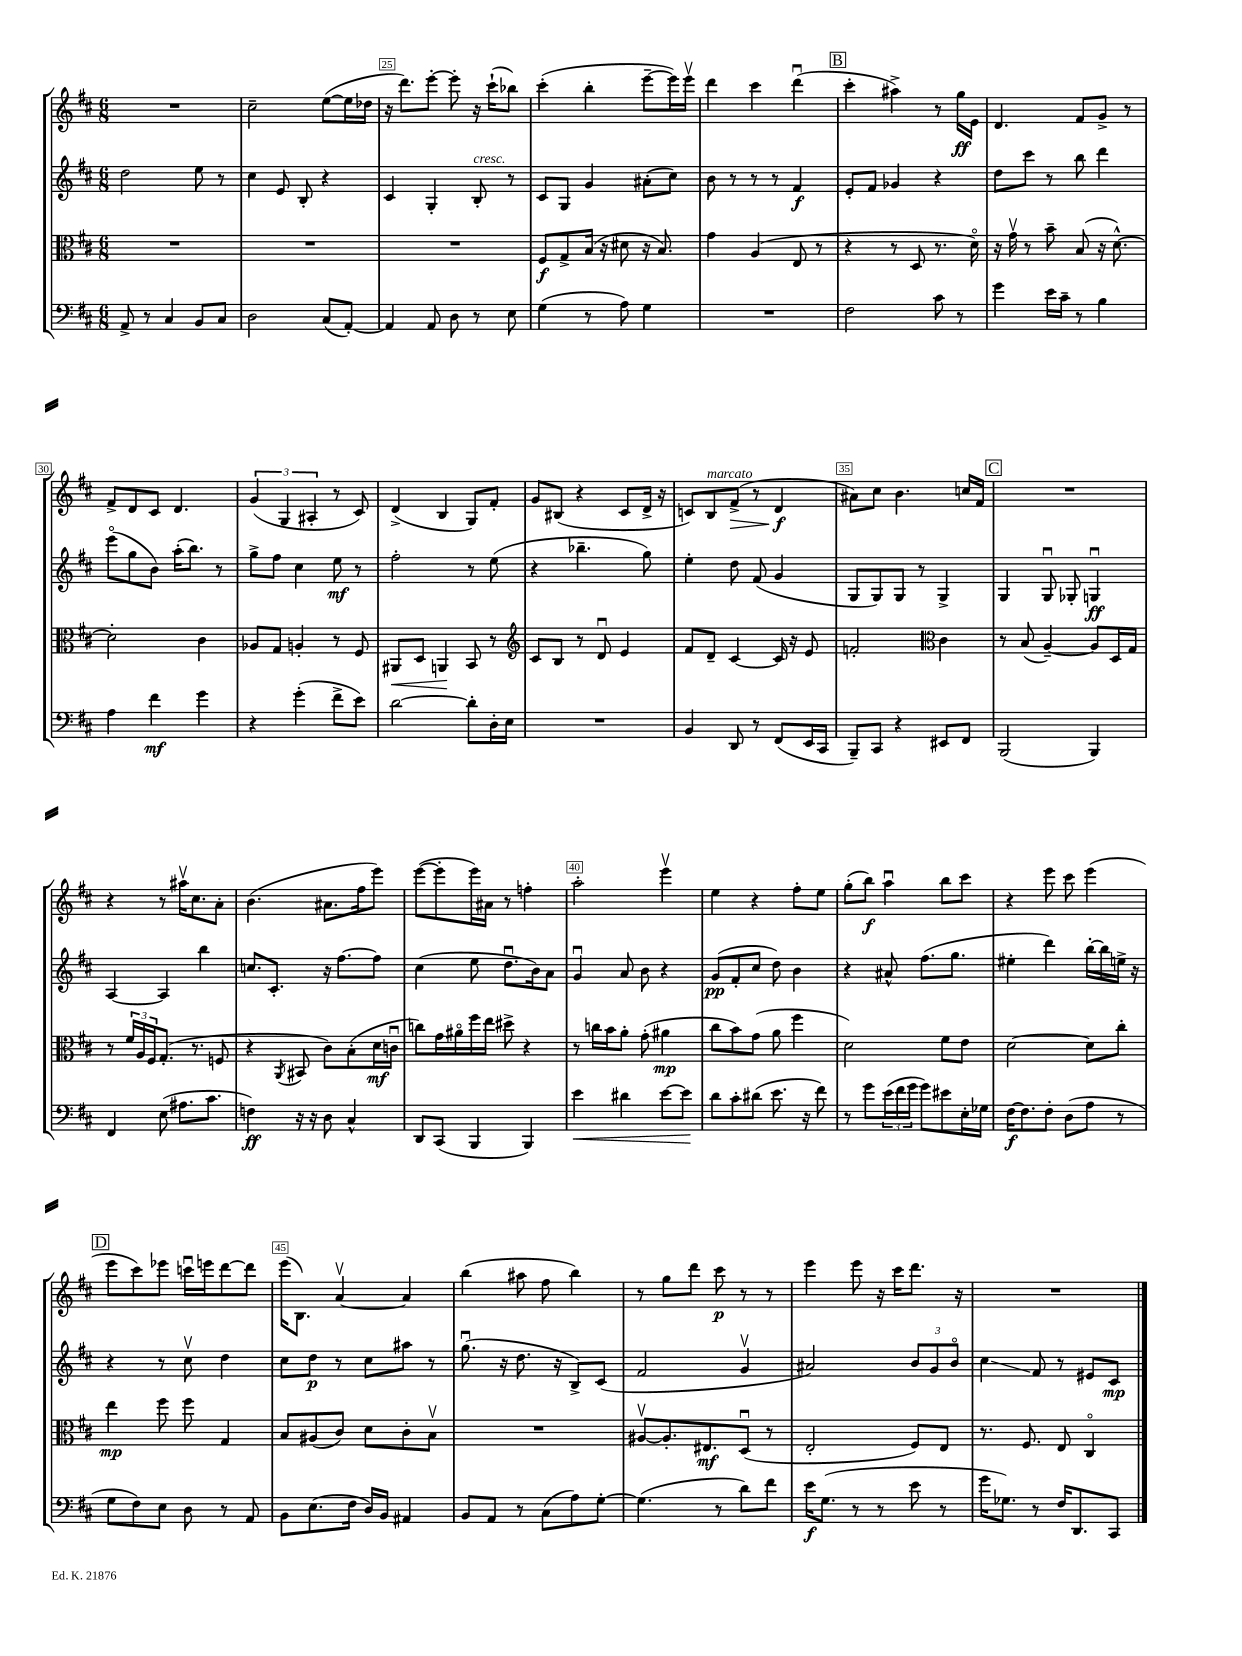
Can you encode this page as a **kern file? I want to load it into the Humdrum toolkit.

**kern	**kern	**kern	**kern
*staff4	*staff3	*staff2	*staff1
*clefF4	*clefC3	*clefG2	*clefG2
*k[f#c#]	*k[f#c#]	*k[f#c#]	*k[f#c#]
*M6/8	*M6/8	*M6/8	*M6/8
8AA^	2.r	2dd	2.r
8r	.	.	.
4C#	.	.	.
8BB	.	8ee	.
8C#	.	8r	.
=	=	=	=
2D	2.r	4cc#	2cc#~
.	.	8e	.
.	.	8B'	.
(8C#	.	4r	([8ee
[8AA')	.	.	16ee]
.	.	.	16dd-
=	=	=	=
4AA]	2.r	4c#	16r
.	.	.	8.ddd)
8AA	.	4G'	[8eee'
8D	.	.	8eee']
8r	.	8B'	16r
.	.	.	(16ccc#`
8E	.	8r	8bb-)
=	=	=	=
(4G	8F#	8c#	(4ccc#'
.	8G^	8G	.
8r	(16B	4g	4bb'
.	16r	.	.
8A)	8d#	.	.
4G	16r	(8a#'	[8eee~
.	8.B)	.	.
.	.	8cc#)	16eee])
.	.	.	16eeev
=	=	=	=
2.r	4g	8b	4ddd
.	.	8r	.
.	(4A	8r	4ccc#
.	.	8r	.
.	8E	4f#	(4dddu
.	8r	.	.
=	=	=	=
2F#	4r	8e'	4ccc#'
.	.	8f#	.
.	8r	4g-	4aa#^)
.	8D	.	.
8c#	8.r	4r	8r
8r	.	.	16gg
.	16do)	.	16e
=	=	=	=
4g	16r	8dd	4.d
.	16gv	.	.
.	8r	8ccc#	.
16e	8b~	8r	.
16c#~	.	.	.
8r	(8B	8bb	8f#
4B	16r	4ddd	8g^
.	[8.d^^)	.	.
.	.	.	8r
=	=	=	=
4A	2d']	(8eeeo	8f#^
.	.	8gg	8d
4f#	.	8b)	8c#
.	.	(16aa'	4.d
.	.	8.bb)	.
4g	4c#	.	.
.	.	8r	.
=	=	=	=
4r	8A-	8gg^	(6g
.	8G	8ff#	.
.	.	.	6G
(4g'	4A'	4cc#	.
.	.	.	6A#'
8f#^	8r	8ee	8r
8e)	8F#	8r	8c#)
=	=	=	=
[2d	8AA#	2ff#'	(4d^
.	8D	.	.
.	4AA	.	4B
8d']	8BB	8r	8G)
16D'	8r	(8ee	8f#'
16E	.	.	.
=	=	=	=
*	*clefG2	*	*
2.r	8c#	4r	8g
.	8B	.	(8B#
.	8r	4.bb-~	4r
.	8du	.	.
.	4e	.	8c#
.	.	8gg)	16d^
.	.	.	16r
=	=	=	=
4BB	8f#	4ee'	8c)
.	8d~	.	8B
8DD	[4c#	8dd	(8f#^
8r	.	(8f#	8r
(8FF#	16c#]	4g	4d
.	16r	.	.
16EE	8e	.	.
16CC#	.	.	.
=	=	=	=
8BBB~)	2f'	8G	8a#)
8CC#	.	8G)	8cc#
4r	.	8G	4.b
.	.	8r	.
*	*clefC3	*	*
8EE#	4c#	4G^	.
8FF#	.	.	16cc
.	.	.	16f#
=	=	=	=
(2BBB	8r	4G	2.r
.	(8B	.	.
.	[4A~)	8Gu	.
.	.	8G-'	.
4BBB)	8A]	4Gu	.
.	16D	.	.
.	16G	.	.
=	=	=	=
4FF#	8r	[4A	4r
.	24f#	.	.
.	24A	.	.
.	24F#	.	.
(8E	(8.G'	4A]	8r
8.A#	.	.	16aa#v
.	8.r	.	8.cc#
.	.	4bb	.
8.c#	.	.	.
.	8F	.	8a'
=	=	=	=
4F)	4r	8.cc	(4.b
.	.	8.c#'	.
.	8qAA	.	.
16r	8BB#	.	.
16r	.	.	.
8D	8c#)	16r	8.a#
.	.	[8.ff#	.
4C#^^	(8B'	.	.
.	.	.	16ff#
.	16d	8ff#]	8eee)
.	16cu	.	.
=	=	=	=
8DD	8cc)	(4cc#	([8eee
(8CC#	16g	.	8eee']
.	16a#o	.	.
4BBB	16ff#	8ee	16eee)
.	16ee	.	16a#
.	8dd#^	8.ddu	8r
4BBB)	4r	.	4ff'
.	.	16b)	.
.	.	8a	.
=	=	=	=
4e	8r	4gu	2aa'
.	16cc	.	.
.	16b	.	.
4d#	8a'	8a	.
.	(8g'	8b	.
[8e	4a#	4r	4eeev
8e]	.	.	.
=	=	=	=
8d	8cc#	(8g	4ee
8c#'	8b)	8f#'	.
(8d#	(8g	8cc#	4r
8.e	8a	8dd)	.
.	4ff#	4b	8ff#'
16r	.	.	.
8f#)	.	.	8ee
=	=	=	=
8r	2d)	4r	(8gg'
8g	.	.	8bb)
(24e	.	8a#^^	4aau
24f#	.	.	.
24g	.	.	.
8g)	.	(8.ff#	.
8e#	8f#	.	8bb
.	.	8.gg	.
16E'	8e	.	8ccc#
16G-	.	.	.
=	=	=	=
[16F#	[2d	4ee#'	4r
8.F#]	.	.	.
8F#'	.	4ddd)	8eee
(8D	.	.	8ccc#
8A	8d]	[16bb'	(4eee
.	.	16bb]	.
8r	8cc#'	16ee^	.
.	.	16r	.
=	=	=	=
8G	4ee	4r	8eee
8F#)	.	.	8ccc#)
8E	8ff#	8r	8eee-
8D	8ff#	8cc#v	16cccu
.	.	.	16eee
8r	4G	4dd	[8ddd
8AA	.	.	8ddd]
=	=	=	=
8BB	8B	8cc#	(16eee
.	.	.	8.B)
(8.E	(8A#	8dd	.
.	8c#)	8r	[4av
16F#	.	.	.
16D)	8d	8cc#	.
16BB	.	.	.
4AA#	8c#'	8aa#	4a]
.	8Bv	8r	.
=	=	=	=
8BB	2.r	(8.ggu	(4bb
8AA	.	.	.
.	.	16r	.
8r	.	8.dd	8aa#
(8C#	.	.	8ff#
.	.	16r	.
8A)	.	8B^)	4bb)
[8G'	.	(8c#	.
=	=	=	=
(4.G]	[8A#v	2f#	8r
.	8.A#']	.	8gg
.	.	.	8ddd
.	8.E#	.	.
8r	.	.	8ccc#
8d)	(8Du	4gv	8r
8f#	8r	.	8r
=	=	=	=
16e	2E'	2a#)	4eee
(8.G	.	.	.
8r	.	.	8eee
8r	.	.	16r
.	.	.	16ccc#
8e	8F#)	12b	8.ddd
.	.	12g	.
8r	8E	.	.
.	.	12bo	.
.	.	.	16r
=	=	=	=
16g	8.r	4cc#	2.r
8.G-)	.	.	.
.	8.F#	.	.
8r	.	8f#	.
16F#	8E	8r	.
8.DD	.	.	.
.	4C#o	8e#	.
8CC#	.	8c#	.
==	==	==	==
*-	*-	*-	*-
